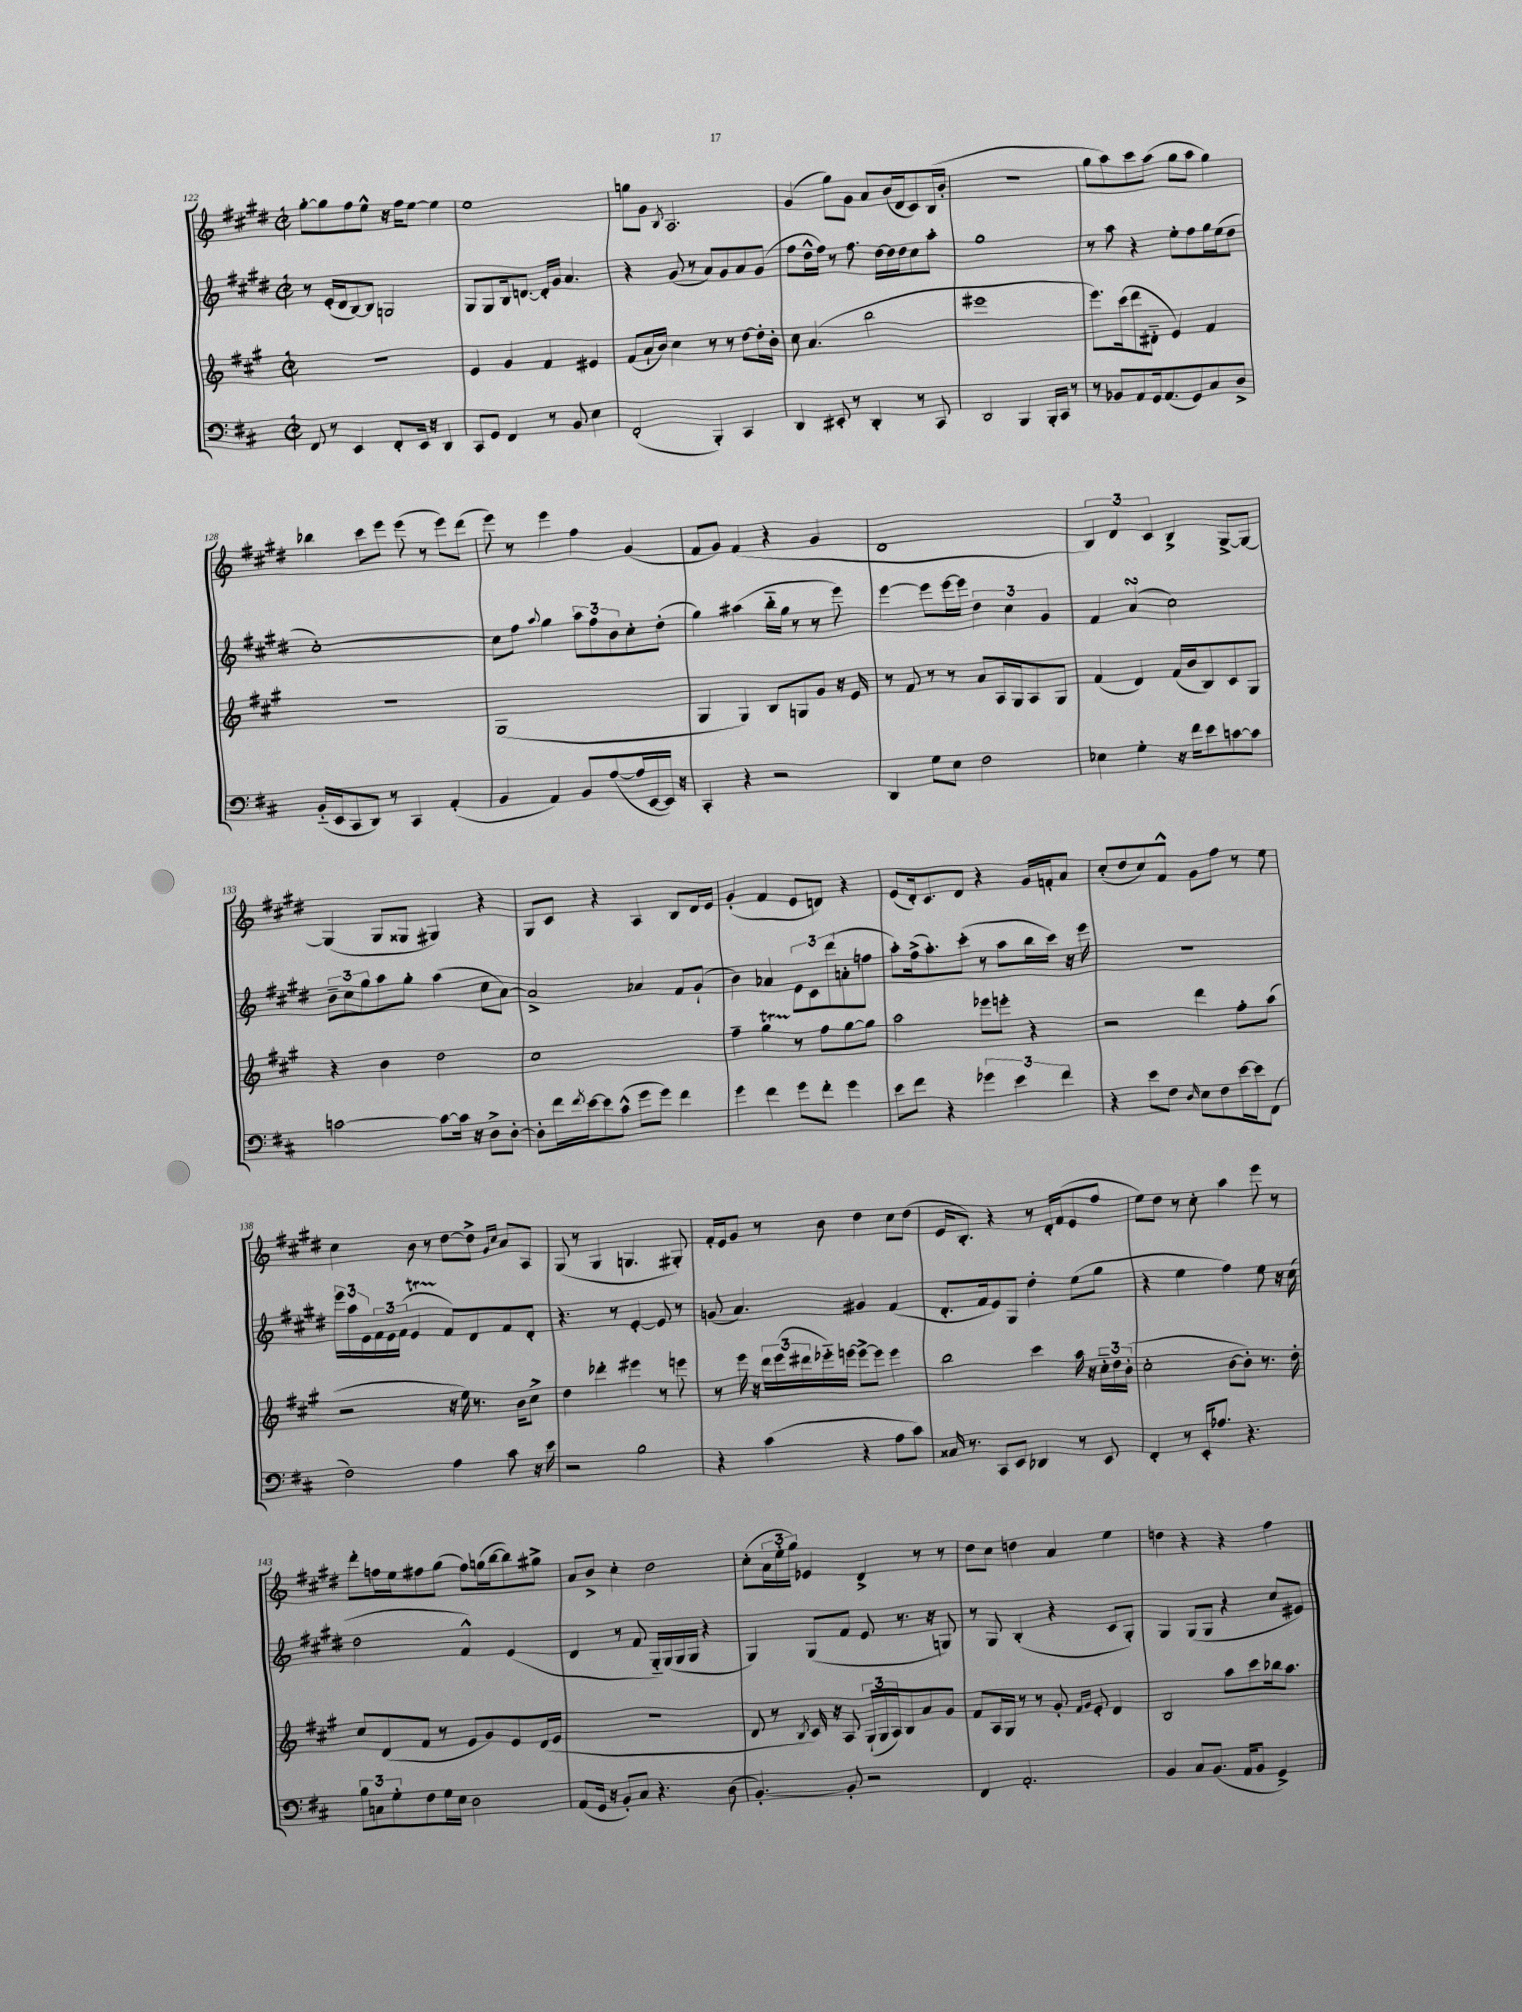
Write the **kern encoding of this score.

**kern	**kern	**kern	**kern
*part4	*part3	*part2	*part1
*staff4	*staff3	*staff2	*staff1
*clefF4	*clefG2	*clefG2	*clefG2
*k[f#c#]	*k[f#c#g#]	*k[f#c#g#d#]	*k[f#c#g#d#]
*M2/2	*M2/2	*M2/2	*M2/2
*met(c|)	*met(c|)	*met(c|)	*met(c|)
=122	=122	=122	=122
8FF#/	1r	8r	[8gg#'\L
8r	.	(16e'/LL	8gg#\]
.	.	16d#/J	.
4EE/	.	[8B/)	8ff#\
.	.	8B/J]	8ee^^\J
8FF#'/L	.	2Gn/	16r
.	.	.	16ff#\KL
16EE/Jk	.	.	[8ee\J
16r	.	.	.
4DD/	.	.	4ee\]
=123	=123	=123	=123
8CC#/L	4e/	8G#/L	1ee
8GG/J	.	8G#/	.
4FF#/	4g#/	16B/k	.
.	.	[8.dn/J	.
8r	4f#/	16d'/LL]	.
.	.	16g#/JJ	.
8BB/	.	4.a/	.
4E\	4e#X/	.	.
=124	=124	=124	=124
(2FF#'/	(8f#/L	4r	8ggn\L
.	16a`/L	.	8g#\J
.	16b/JJ)	.	.
.	.	.	8qB/
.	4cc#\	(8g#/	2.A/
.	.	8r	.
4BBB'/)	8r	8a/L)	.
.	8r	8g#/	.
4CC#/	[8dd\L	8a/	.
.	16dd'\L]	(8g#/J	.
.	16b'\JJ	.	.
=125	=125	=125	=125
4DD/	8cc#\	8ff#\L	(4g#/
.	(4.a/	16dd#^^\L	.
.	.	16ff#\JJ)	.
8EE#X'/	.	8r	8gg#\L)
8r	.	8.ff#\	8g#\J
4DD'/	2bb\	.	8a/L
.	.	[16dd#\LL	.
.	.	16dd#\]	(16b/L
.	.	16dd#\J	16d#/J
8r	.	8cc#\	8c#/)
8CC#/	.	8aa'\J	(16B/L
.	.	.	16b'/JJ
=126	=126	=126	=126
2DD/	1eee#X	1gg#	1r
4BBB/	.	.	.
16BBB'/LL	.	.	.
16CC#/JJ	.	.	.
8r	.	.	.
=127	=127	=127	=127
8r	8.eee\L)	8r	8gg#\L
8BB-X/L	.	8aa\	8aa\)
.	(16ccc#\k	.	.
8AA/	8ddd\	4r	8ccc#\
16GG/k	8d#X\J	.	(8aa\J
(8.AA/	.	.	.
.	4e/)	8ee'\L	8gg#\L
8GG/)	.	8ff#\	8aa\J
8C#/	4f#/	16gg#\L	4gg#\)
.	.	(16ee\J	.
8D^/J	.	8dd#\J	.
!!LO:LB:g=z
=128	=128	=128	=128
(16BB/LL	1r	[1cc#')	4bb-X\
16EE/J	.	.	.
8CC#/	.	.	.
8DD/J)	.	.	8ccc#\L
8r	.	.	8eee\J
4CC#/	.	.	(8eee\
.	.	.	8r
(4AA'/	.	.	8eee\L)
.	.	.	(8ddd#\J
=129	=129	=129	=129
4BB/	(1G#	8cc#\L]	8eee\)
.	.	8ff#\J	8r
.	.	8qqaa/	.
4AA/)	.	4gg#\	4eee\
8BB/L	.	12aa\L	4ff#\
.	.	12ff#\	.
([8A/	.	.	.
.	.	12b\	.
16A/L]	.	8cc#'\	(4g#/
[16EE/	.	.	.
16EE/JJ])	.	(8dd#'\J	.
16r	.	.	.
=130	=130	=130	=130
4CC#'/	4G#/	4gg#\)	8f#/L
.	.	.	8g#/J)
4r	4G#/)	(4aa#X\	(4f#/
2r	8B/L	16bb\LL	4r
.	.	16gg#\JJ	.
.	8Gn/	8r	.
.	8g#/J	8r	4g#/
.	16r	8eee\)	.
.	16e/	.	.
=131	=131	=131	=131
4DD/	8r	[4eee\	1d#
.	8f#/	.	.
8G\L	8r	8eee\L]	.
8E\J	8r	[16eee\L	.
.	.	16eee\JJ]	.
2F#\	8a/L	6dd#\	.
.	16A/L	.	.
.	.	6cc#\	.
.	16G#/J	.	.
.	8A/	.	.
.	.	6g#/	.
.	8G#/J	.	.
=132	=132	=132	=132
4E-X\	(4f#/	4f#/	6B/)
.	.	.	6d#/
4G'\	4d/)	(4asSSs/	.
.	.	.	6c#/
16r	(16f#/LL	2cc#\)	4B^/
16f#\KL	16b/J	.	.
8e\	8B/)	.	.
[8cn\	8c#/	.	[8G#^/L
8c\J]	8G#/J	.	8G#/J_
!!LO:LB:g=z
=133	=133	=133	=133
[2cn\	4r	12b~\L	(4G#/]
.	.	12cc#\	.
.	.	12gg#\	.
.	4b\	8aa\	8G#/L
.	.	8gg#'\J	8G##X/J
8c\L_	2dd\	(4aa\	4G#X/)
16c\Jk]	.	.	.
16r	.	.	.
8D^\L	.	8cc#\L	4r
[8D'\J	.	[8a\J)	.
=134	=134	=134	=134
8D'\L]	1cc#	2a^/]	8G#/L
16f#\L	.	.	8c#/J
8qf#/	.	.	.
[16e\J	.	.	.
8e\]	.	.	4r
(8c#^^\J	.	.	.
8g\L	.	4a-X/	4A/
8g\J)	.	.	.
4f#\	.	8f#/L	8B/L
.	.	(8g#`/J	16d#/L
.	.	.	16e/JJ
=135	=135	=135	=135
4g\	4ff#~\	4b\)	(4g#'/
4f#\	4gg#t\	4a-X/	4f#/
8g\L	8r	12e\L	8e/L
.	.	12c#\	.
8f#'\J	8ff#\L	.	8dn/J)
.	.	(12ddd#\	.
4g\	[8gg#\	8an'\	4r
.	8gg#\J]	8ffn\J	.
=136	=136	=136	=136
8e\L	2aa\	8aa'\L)	(8e/L
8f#\J	.	(16ff#^\k	16d#'/k)
.	.	8.aa'\)	8.c#/
4r	.	.	.
.	.	(8ccc#'\J	8d#/J
6g-X\	8eee-X\L	8r	4r
.	8eeen'\J	8aa\L	.
6e\	.	.	.
.	4r	16bb\L	16g#/LL
.	.	16ccc#\JJ)	16fn'/J
6f#\	.	.	.
.	.	16r	8a/J
.	.	16eee\	.
=137	=137	=137	=137
4r	2r	1r	(8cc#'/L
.	.	.	8dd#/
8e\L	.	.	8cc#/)
8F#\J	.	.	8f#^^/J
16qqD/	.	.	.
8E\L	4ddd\	.	8g#\L
8F#\	.	.	8ff#\J
[16e\L	8ff#'\L	.	8r
16e\J]	.	.	.
(8FF#\J	(8aa\J	.	8ee\
!!LO:LB:g=z
=138	=138	=138	=138
2F#\)	2r	24eee\LL	4cc#\
.	.	24aa\	.
.	.	24e\	.
.	.	24f#\	.
.	.	24e\	.
.	.	(24f#\JJ	.
.	.	4eT/	8b\
.	.	.	8r
4A\	16r	8f#/L)	[8dd#\L
.	16ee\)	.	.
.	8.r	8d#/	8dd#^\J]
.	.	.	16qqg#/LL
.	.	.	16qqcc#/JJ
8c#\	.	8f#/	8a/L
.	16b\KL	.	.
16r	8cc#^\J	8d#'/J	8A/J
16e\	.	.	.
=139	=139	=139	=139
2r	4dd\	4.r	(8G#/
.	.	.	8r
.	4ddd-X'\	.	4G#/
.	.	8r	.
2B\	4eee#X\	[4e'/	4.Gn/
.	8r	8e/]	.
.	8eeen\	8r	8G#X'/)
=140	=140	=140	=140
4r	8r	(8gn/	16f#'/LL
.	.	.	16e/J
.	16eee\	4.a/)	8g#/J
.	16r	.	.
(4c#\	24ddd\LL	.	8r
.	(24eee\	.	.
.	24ddd#X\	.	.
.	16eee-X\)	.	8b\
.	[16eeen\JJ	.	.
4r	8eee^\L_	4g#X/	4dd#\
.	8eee\J]	.	.
8A\L	4eee\	(4f#/	8cc#\L
8c#\J)	.	.	(8dd#\J
=141	=141	=141	=141
16C##X/	2bb\	8.d#'/L	16e/KL
8.r	.	.	8.B'/J)
.	.	16f#/k	.
8CC#/L	.	8e/)	4r
8EE/J	.	8G#/J	.
4DD-X/	4ccc#\	4dd#'\	8r
.	.	.	16d#'/LL
.	.	.	(16f#/J
8r	16aa\	(8ee\L	8e/
.	16r	.	.
8EE/	24cc#\LL	8gg#\J	8ff#/J
.	24dd\	.	.
.	(24b'\JJ	.	.
=142	=142	=142	=142
4FF#'/	2cc#'\	4r	8ee\L)
.	.	.	8dd#\J
8r	.	4ee\	8r
16EE'/KL	.	.	8cc#'\
8.A-X/J	.	.	.
.	[8b\L	4ff#\)	4aa\
4.r	8b'\J])	.	.
.	8.r	8ee\	8eee\
.	.	16r	8r
.	16dd'\	(16cc#\	.
!!LO:LB:g=z
=143	=143	=143	=143
12B\L	8cc#/L	2dd#\	8ddd#'\L
12Cn\	.	.	.
.	(8d/	.	16ffn\L
12G'\	.	.	.
.	.	.	16ee\J
8F#\	8f#/J	.	8ff#X\
16G\L	8r	.	(8gg#\J
16E\JJ	.	.	.
2D\	8e/L	4f#^^/)	8ff#\L)
.	8g#/)	.	(16ggn\L
.	.	.	[16bb\J
.	8e/	(4e/	8bb\])
.	(16d/L	.	8gg#X^\J
.	16e/JJ	.	.
=144	=144	=144	=144
(8AA/L	1r	4d#/	8a/L
16GG/Jk	.	.	8b^/J
16r	.	.	.
8BB'/L)	.	8r	4cc#'\
8C#/J	.	8f#/	.
4.r	.	16G#/LL)	2dd#\
.	.	(16G#/	.
.	.	16G#/	.
.	.	16G#/JJ	.
.	.	4r	.
(8D\	.	.	.
=145	=145	=145	=145
[4.BB'/)	8d/	4G#/)	(8cc#'\L
.	8r	.	24a\L
.	.	.	24ee'\
.	.	.	24gg#\JJ)
.	8qB/	.	.
.	16c#/)	(8G#/L	4e-X/
.	16r	.	.
8BB'/]	8A/	8f#/J	.
2r	(24G#`/LL	8e/	4d#^/
.	24G#/	.	.
.	24A/J)	.	.
.	8B/	8.r	.
.	8a/	.	8r
.	.	16r	.
.	8g#/J	8Gn/)	8r
=146	=146	=146	=146
4FF#/	8f#/L	8r	8dd#\L
.	16A/L	8G#/	8cc#\J
.	16G#/JJ	.	.
2.AA'/	8r	(4B'/	4ddn\
.	8r	.	.
.	8g#'/	4r	4a/
.	16qqf#/LL	.	.
.	16qqg#/JJ	.	.
.	8e'/	.	.
.	4d/	8c#/L	4ee\
.	.	8G#'/J)	.
=147	=147	=147	=147
4BB/	2B/	4G#/	4ddn\
8C#/L	.	(8G#/L	4r
(8.BB/J	.	8G#/J	.
.	8aa\L	4r	4r
16AA/KL	.	.	.
8BB/J	8ccc#\	.	.
4GG^/)	16bb-X\k	8cc#/L	4ff#\
.	8.aa\J	.	.
.	.	8e#X/J)	.
==	==	==	==
*-	*-	*-	*-
